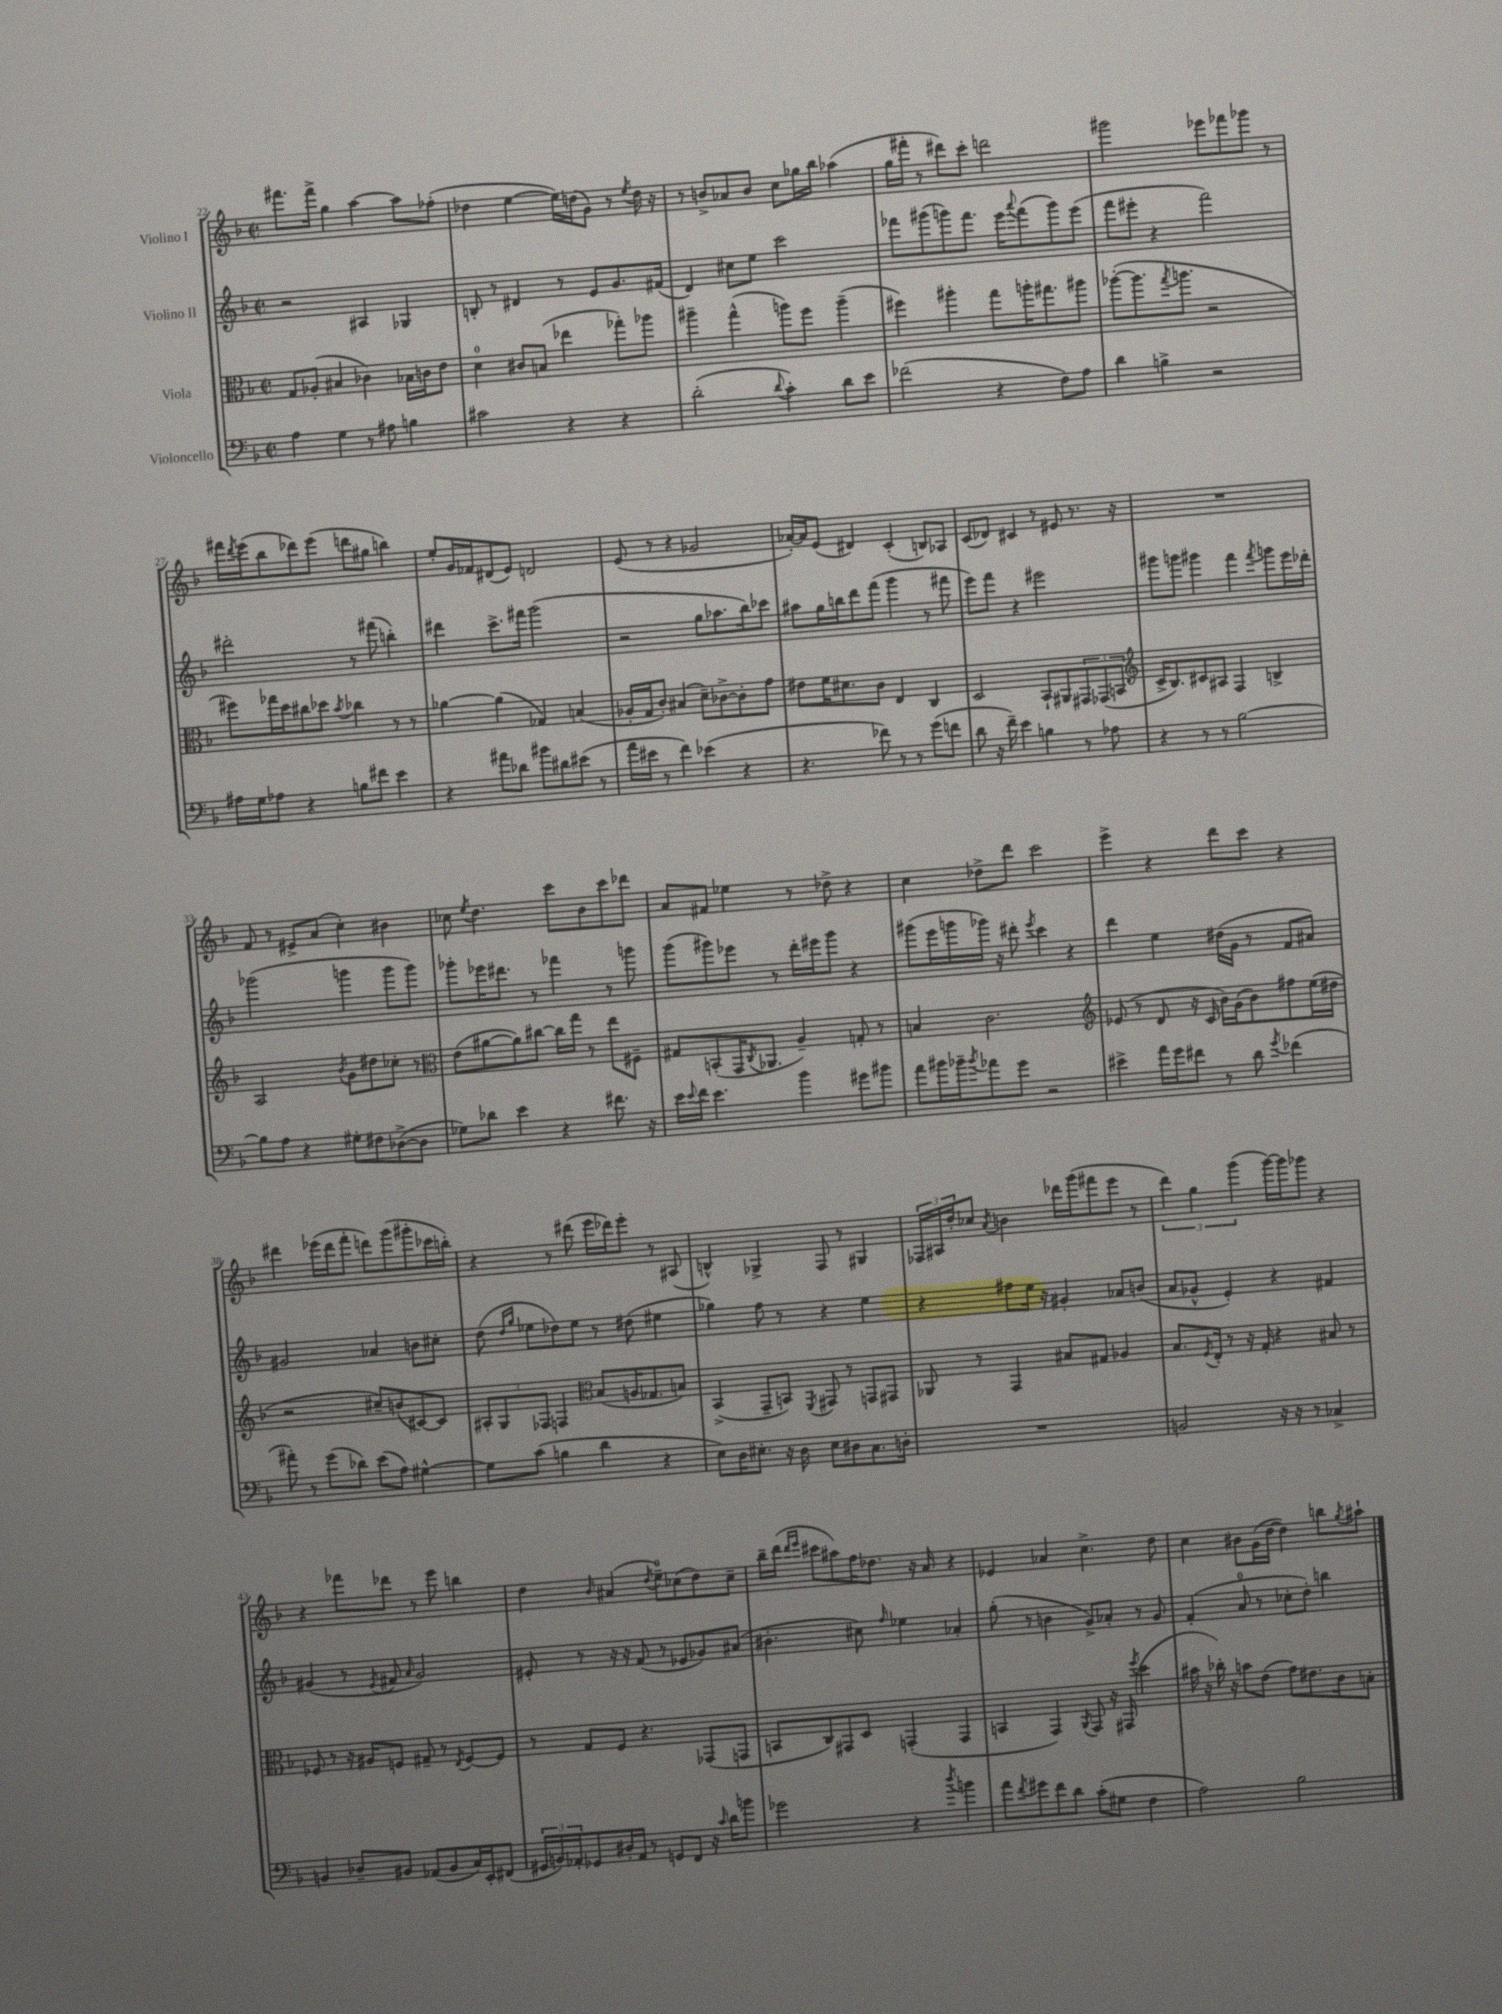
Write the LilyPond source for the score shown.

<<
\new StaffGroup <<
\new Staff = "s0" \with { instrumentName = "Violino I" } {
    \clef treble \key f \major \defaultTimeSignature \time 2/2
    fis'''8. fis'''16-> g''4 a''4~ a''8 fes''8-.( |
    des''4 e''4~ e''16) d''16( g'8) r8 \acciaccatura { e''8 } d''16 r16 |
    r8 b'8-> aes'8 b'8 c''8 ges''16 bes''16 aes''4( |
    g''16 fis'''16-. r8 dis'''8) c'''8-. d'''2 |
    gis'''2 ees'''8 fes'''8 ges'''8 r8 |
    fis'''16 \acciaccatura { d'''8 } e'''16( bes''8 des'''8) e'''8( d'''8 gis''8 b''4) |
    e''8-. g'16 fes'16 dis'8( e'8) d'2 |
    e'8( r8 r4 ges'2 |
    aes'16~-.) aes'16 e'8( dis'4) c'4-.( b8) aes8 |
    c'8( des'8) cis'4 r8 eis'8 r8. r16 |
    R1 |
    f'8 r8 eis'8-> a'8( c''4-.) bis'4 |
    ces''8 \acciaccatura { e''8 } d''4. c'''8 bes'8 c'''8 des'''8 |
    a'8 fis'8 ees''4 r8 des''8-> r4 |
    c''4 des''8-> d'''8 c'''2 |
    e'''4-> r4 d'''8 c'''8 r4 |
    dis'''4 ees'''16( dis'''16 f'''8-. d'''8) g'''8( gis'''8-. ces'''16 b''16-.) |
    r4 r8 dis'''8( e'''16 des'''16) e'''8-. r8 ais8( |
    b4-^) ges4-> f8 r8 gis4 |
    \tuplet 3/2 { fes16 ais16 d''16-. } ces''8 \acciaccatura { a'8 } b'4 des'''16 g'''16( fis'''8 e'''8 r8 |
    \tuplet 3/2 { d'''4) g''4 g'''4( } g'''16~) g'''16 ges'''8 r4 |
    r4 fes'''8 des'''8 r8 e'''8 b''4 |
    d''4 \grace { bes'16 } ais'4( \acciaccatura { d''8 } e''8-0--) ces''8( d''8) ces''8-- |
    bes''16-- d'''16( \grace { d'''16 e'''16 } cis'''8 ais''8) f''16 des''8. r16 a'16 r4 |
    ees'4 aes'4 c''4.-> d''8 |
    c''4 bis'8 g'16( d''16~ d''4) b''8 \acciaccatura { g''8 } ais''8-! \bar "|." |
}
\new Staff = "s1" \with { instrumentName = "Violino II" } {
    \clef treble \key f \major \defaultTimeSignature \time 2/2
    r2 ais4 ges4 |
    b8-. r8 dis'4 r8 e'8 g'8. fis'16( |
    d'4) cis''8 e''8 c'''2 |
    fes'''8 gis'''8( g'''8) fes'''8. e'''16 \appoggiatura { a'''8 } fes'''8( g'''8) e'''8( |
    f'''8 eis'''8-. r4 f'''2) |
    dis'''2-. r8 fis'''8( b''4-.) |
    dis'''4 c'''8.-> fis'''16 g'''2( |
    r2 g''8 aes''8. bes''16) ces'''8 |
    ais''8 g''16 b''16 d'''8 f'''8( g'''4 r8 fis'''8 |
    e'''8) f'''8 r4 eis'''2 |
    gis'''8 g'''8 gis'''4 f'''4 \acciaccatura { f'''8 } g'''8 e'''16 des'''16-. |
    ges'''2( g'''4 g'''8 g'''8) |
    ges'''8-. ees'''16 dis'''8. r8 fes'''4 r8 g'''8 |
    g'''8( gis'''8) ees'''8 r8 d'''16-. eis'''16 gis'''8 r4 |
    gis'''8( e'''16 g'''16 ges'''16) r16 dis'''8-. \acciaccatura { e'''8 } c'''4 r4 |
    d'''4 e''4 dis''16( g'16 r8 f'8 ais'8) |
    gis'2 aes'4 b'8 cis''8-. |
    d''8( \grace { d''16 g''16 } ees''8 des''8) ees''8 r8 dis''8( eis''4 |
    ges''4) f''8 r8 r4 e''4 |
    r4 fis''8 e''16 r16 gis'4-. aes'8 b'8( |
    a'8 ges'8-^ e'4-.) r4 fis'4 |
    gis'4( r8 \acciaccatura { e'8 } fis'8 \grace { a'16 } gis'2) |
    eis'8-. r8 r16 r16 f'8( r8 ees'8 ges'8) ais'8( |
    bis'4.-. cis''8) \grace { f''16 } ees''4 aes'4-. |
    g''8-.( r8 b'4 g'8->) aes'8-. r8 g'8 |
    f'4-.( a'8-0 r8 ces''8-. d''8-.) b''4 \bar "|." |
}
\new Staff = "s2" \with { instrumentName = "Viola" } {
    \clef alto \key f \major \defaultTimeSignature \time 2/2
    g8 aes8-.( bis4 ces'4) bes16 c'16 e'8 |
    d'4-0 cis'8 b8( ees''4 ges''8-.) aes''8 |
    ais''4-- g''4-^( a''8) f''8 a''4--( |
    fis''4) ais''4-. g''8 a''16-. gis''8. ais''8 |
    aes''8~-.( aes''8. \acciaccatura { g''8 } a''8. r2 |
    fis''8) ges''16 d''16 cis''8 des''8 \acciaccatura { bes'8 } ces''4 r8 r8 |
    aes'4~ aes'4( ges4) b4( |
    aes16-. g16 c'8-.) bis4( d'8--) ces'8~-> ces'8-. g'8 |
    eis'8 f'16 dis'8. c'8 e4 c4 |
    d2 bes,8-! ais,8 \tuplet 3/2 { gis,8 ges,8( b,8 } |
    \clef treble c'16-> bes8.) cis'8 ais8 f4 b4-> |
    a2 \acciaccatura { bes'8 } g'8 dis''8 ces''8-. r8 |
    \clef alto e'8( ais'8~ ais'8) cis''8~ cis''16 g''16 r8 e''8 fis8-- |
    gis8 b,8-.( g,16 \acciaccatura { c8 } aes,8. a4--) g8-. r8 |
    b4 c'2. |
    \clef treble ees'8( r8 d'8 r16 c'16 bes'16) g'16( bes'8) fis''8 e''16( dis''16 |
    r2 cis''8--) b'8( cis'8~) cis'8 |
    \tuplet 3/2 { ais8-. g8 fes8 } f4 \clef alto bes8( a16 ges8. b8) |
    bes,4->( g,8-- b,8) \acciaccatura { f,8 } gis,8 r8 g,8 gis,8 |
    aes,8 r8 g,4 bis8 gis8 aes4 |
    bes8. \acciaccatura { f8 } e16-. r8 r16 g16-. r4 bis8 r8 |
    fes8 r8 r16 ais16 f8 gis8-- r8 \acciaccatura { e8 } f8~ f8 |
    r8 g8 f8 r4. ges,8( g,8 |
    b,8 c8) gis,8 d8 g,4-.( g,4 |
    b,4 g,4) \acciaccatura { a,8 } g,8 r16 gis,16( \acciaccatura { f''8 } d''4 |
    bis'16 r16 ces''16-.) r16 b'8 e'8( g'8) eis'8. c'16 b8-. \bar "|." |
}
\new Staff = "s3" \with { instrumentName = "Violoncello" } {
    \clef bass \key f \major \defaultTimeSignature \time 2/2
    a4 g4 r8 ais8 b4 |
    cis'2 r4 r4 |
    d'2-.( \appoggiatura { d'8 } c'4-.) d'8 e'8 |
    fes'2( r4 f8) a8 |
    d'4 b4-> r2 |
    ais16 g16 aes8 r4 b8 fis'8 e'4 |
    r4 ais'8 des'8 bis'8 dis'8 eis'8( r8 |
    a'16 eis'16 r8 f'4) ees'4( r4 |
    r4. fes'8) r8 r8 g'8( f'8 |
    d'8 r16 f'16--) e'4 b4 r8 aes8 |
    r4 r8 r8 bes2~ |
    bes8 a8 r4 gis8-. fis8 des8~->( des8 |
    ges8) des'8 e'4 r4 fis'8. r16 |
    e'16 \appoggiatura { e'8 } f'16 e'4. bes'4 gis'8 bis'8 |
    a'8 bis'16 bes'16-- \acciaccatura { bes'8 } aes'8 g'8 r2 |
    eis'4-> a'16 g'16 fis'8 r8 d'8 \acciaccatura { g'8 } fes'4( |
    ais'8-.) r8 g'8( des'8) e'8( a8) gis4~-^ |
    gis8 c'8( b4 d'4 r4 |
    e8) d16 eis8.-. r16 d16 eis8 dis8 c8. d16-. |
    R1 |
    b,2 r16 r16 r8 ces4-> |
    b,4 des8-- bis,8 aes,8( bis,8 c16) e,16-. fis,8( |
    \tuplet 3/2 { gis,16 b,16) aes,16-. } ges,8 dis16-. aes,16 r8 g,8 f,8 r16 \grace { c'16 } d'16 b'8 |
    ges'2 r4 \acciaccatura { d''8 } b'4 |
    a'8 \acciaccatura { f'8 } gis'8 f'8 d'8 c'8-.( gis8 f4 |
    a2) bes2 \bar "|." |
}
>>
>>
\layout { \context { \Score currentBarNumber = #22 } }
